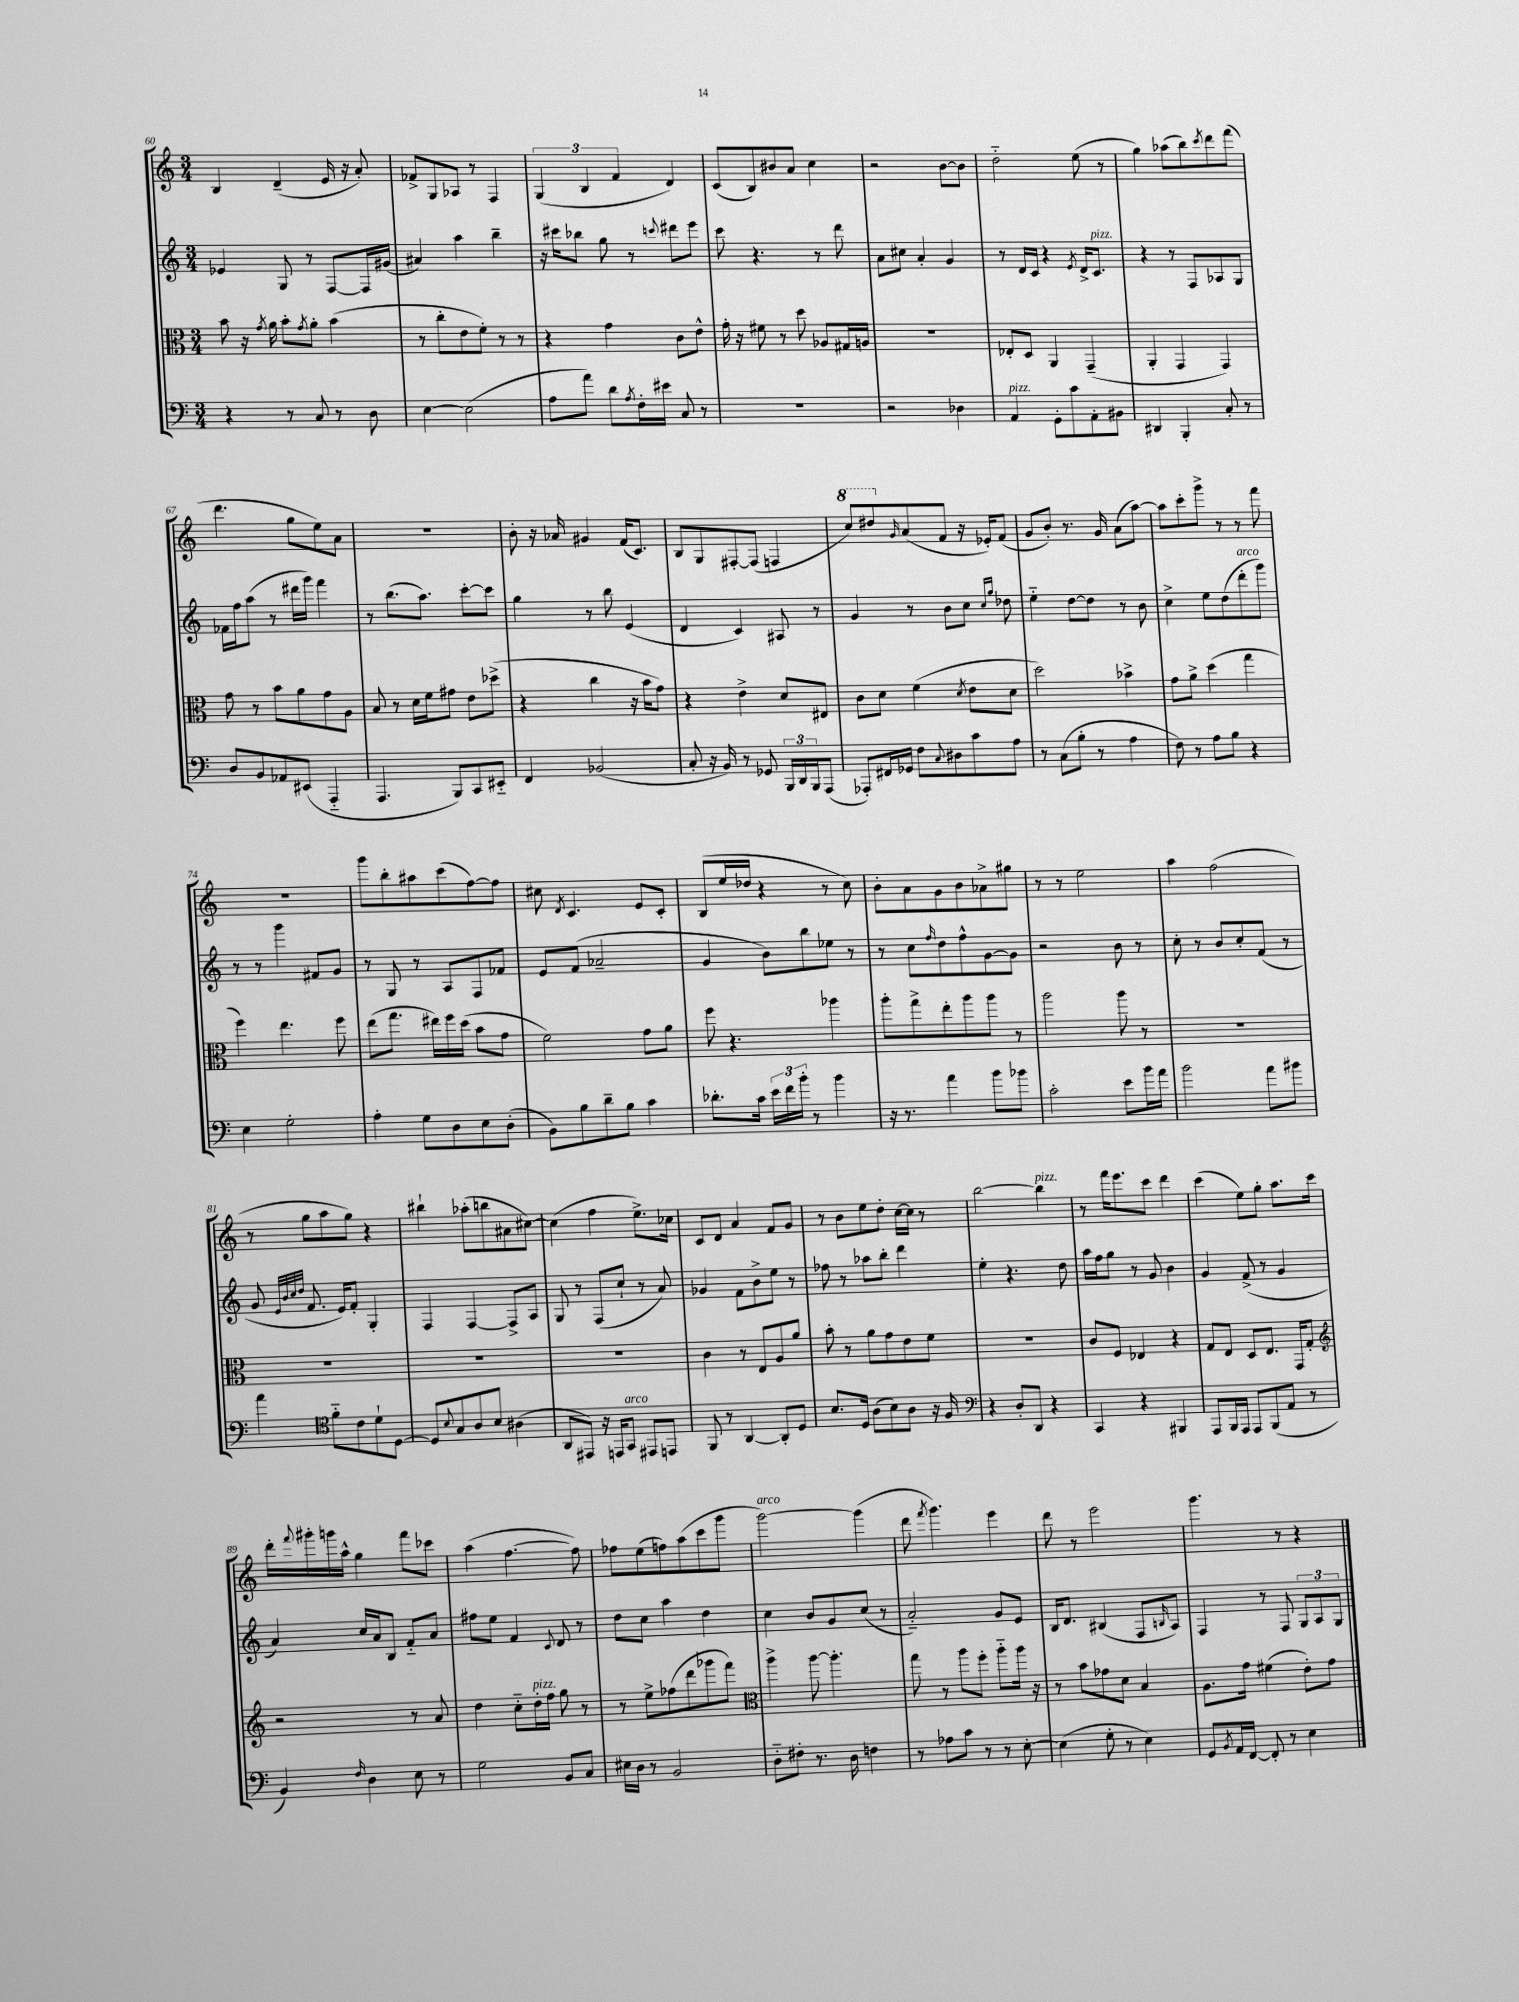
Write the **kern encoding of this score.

**kern	**kern	**kern	**kern
*staff4	*staff3	*staff2	*staff1
*clefF4	*clefC3	*clefG2	*clefG2
*k[]	*k[]	*k[]	*k[]
*M3/4	*M3/4	*M3/4	*M3/4
4r	8b	4e-	4B
.	16r	.	.
.	8qg	.	.
.	16a	.	.
8r	8b'	8G	(4d~
.	8qg	.	.
8C	8a'	8r	.
8r	(4b	[8F	16e
.	.	.	16r
8D	.	16F]	8a')
.	.	(16g#	.
=	=	=	=
[4E	8r	4a#)	8f-^
.	8cc'	.	8G
(2E]	8e	4aa	8A-
.	8f')	.	8r
.	8r	4bb~	4F
.	8r	.	.
=	=	=	=
8A	4r	16r	(6G
.	.	16ccc#	.
8a)	.	8bb-	.
.	.	.	6B
8d	4g	8gg	.
.	.	.	6f
8qA	.	.	.
16F'	.	8r	.
16e#	.	.	.
.	.	8qqccc	.
8C	8c	8ddd#	4d)
8r	8e^^	8eee	.
=	=	=	=
2.r	16g'	8ccc	(8c
.	16r	.	.
.	8f#	4.r	8B)
.	8r	.	8b#
.	8dd	.	8a
.	8A-	8r	4cc
.	16G#	8ddd	.
.	16A	.	.
=	=	=	=
2r	2.r	8a	2r
.	.	8cc#	.
.	.	4a'	.
4D-	.	4g	[8b
.	.	.	8b]
=	=	=	=
4AA	8E-'	8r	2dd'~
.	8D	16d	.
.	.	16c	.
8GG'	4AA	4r	.
8c	.	.	.
.	.	8qe	.
8AA'	(4GG~	16d^	(8ee
.	.	8.c	.
8BB#	.	.	8r
=	=	=	=
4DD#	4AA'	4r	4gg)
4BBB'	4GG	8r	(8aa-
.	.	8F	8bb)
.	.	.	8qccc
8C'	4GG)	8A-	8ddd
8r	.	8G	(8fff
=	=	=	=
8D	8g	16f-	4.ddd
.	.	16ff	.
8BB	8r	(8aa	.
8AA-	8b	8r	.
(8EE#	8a	16ddd#	8gg
.	.	16ggg)	.
4AAA'~	8g	4fff	8ee)
.	8A	.	8a
=	=	=	=
4.AAA	8B	8r	2.r
.	8r	(8.bb	.
.	16d	.	.
.	16f	8.aa)	.
8BBB)	8g#	.	.
8CC	8e	[8ccc'	.
8EE#'~	(8dd-^	8ccc]	.
=	=	=	=
4FF	4r	4gg	8b'
.	.	.	16r
.	.	.	16a-
(2BB-	4cc	8r	4g#
.	.	8bb	.
.	16r	(4e	(16f
.	16b	.	8.c)
.	8g)	.	.
=	=	=	=
8C'	4r	4d	8B
16r	.	.	8G
16BB)	.	.	.
8r	4e^	4c)	[8F#'
8GG-	.	.	(8F#]
24BBB	8d	8A#	4F
24DD	.	.	.
24BBB	.	.	.
(8AAA	8E#	8r	.
=	=	=	=
8AAA-')	8c	4g	8ccc)
16FF#	8d	.	8ddd#
16GG-	.	.	.
.	.	.	16qqg
8F	(4f	8r	(8a
8qqC	.	.	.
8D#	.	8b	8f
.	8qd	.	.
8c	8e	8cc	16r
.	.	.	16e-')
.	.	16qqcc	.
.	.	16qqgg	.
8A	8d	8dd-	(8f
=	=	=	=
8r	2dd)	4ee'~	8g
(8C	.	.	8b')
8B'	.	[8dd	8.r
8r	.	8dd]	.
.	.	.	16g
4A	4b-^	8r	(8a
.	.	8b	[8aa)
=	=	=	=
8F)	8g	4cc^	8aa]
8r	8a^	.	8ccc'
8A	(4dd	8ee	8ggg^
8B	.	(8dd	8r
4r	4gg	8ddd'	8r
.	.	8ggg)	8fff
=	=	=	=
4E	4ff)	8r	2.r
.	.	8r	.
2G'	4.ee	4ggg	.
.	.	8f#	.
.	8ff	8g	.
=	=	=	=
4A'	(8ee	8r	8ggg
.	8.gg	8G	8bb'
8G	.	8r	8aa#
.	16ee#)	.	.
8D	16ff	8A	(8ccc
.	(16dd	.	.
8E	8b	8F	[8ff)
(8D'	8g	8f-	8ff]
=	=	=	=
8BB)	2f)	8e	8cc#
.	.	.	8qd
8B	.	(8f	4.c
8d~	.	2a-~	.
8B	.	.	.
4c	8g	.	8e
.	8a	.	8c'
=	=	=	=
8.d-'	8ff	4g	(8B
.	4.r	.	16ee
16c	.	.	16dd-
24e	.	8b)	4r
24f	.	.	.
24b'	.	.	.
8r	.	8bb	.
4b	4aa-	8ee-	8r
.	.	8r	8cc)
=	=	=	=
16r	8aa'	8r	8b'
8.r	.	.	.
.	8gg^	8cc	8a
.	.	16qqff	.
4a	8ee'	8dd	8g
.	8aa	8ff^^	8b
8b	8aa	[8g	8a-^
8b-	8r	8g]	8gg#
=	=	=	=
2c'	2aa	2r	8r
.	.	.	8r
.	.	.	2ee
8e	8aa	8b	.
16b	8r	8r	.
16a	.	.	.
=	=	=	=
2b	2.r	8cc'	4aa
.	.	8r	.
.	.	8b	(2ff
.	.	8cc'	.
8a	.	(8f	.
8b#	.	8r	.
=	=	=	=
4a	2.r	8g	8r
.	.	32qqe	.
.	.	32qqb	.
.	.	32qqcc	.
.	.	32qqdd	.
.	.	8.f	8gg
*clefC4	*	*	*
8f'~	.	.	8aa
.	.	16e)	.
8c	.	8f'	8gg)
8d`	.	4G'	4r
[8D	.	.	.
=	=	=	=
8D]	2.r	4F	4bb#`
8qqB	.	.	.
8G	.	.	.
8A	.	[4F	(8aa-'
8B	.	.	8bb
(4A#	.	8F^]	8a#
.	.	8A	[8cc#)
=	=	=	=
8AA	2.r	8G	(4cc#]
8EE#)	.	8r	.
16r	.	(8F	4ff
16EE	.	.	.
8GG	.	8cc`	.
8EE#	.	8r	8.ee^)
8EE	.	8a)	.
.	.	.	16cc-
=	=	=	=
8FF	4c	4g-	8c
8r	.	.	8d
[4AA	8r	8f	4a
.	8E	8b^	.
8AA']	8A	8ee	8f
8D	8a	8r	8g
=	=	=	=
8.B	8b'	8ff-	8r
.	8r	8r	8b
16D	.	.	.
(8A	8a	8aa-	8ee
8B)	8g	8bb'	8dd'
8A	8e	4ddd	[16cc
.	.	.	16cc]
16r	8f	.	8r
16F	.	.	.
=	=	=	=
*clefF4	*	*	*
4r	2.r	4ee'	[2bb
8D'	.	4.r	.
8DD	.	.	.
4r	.	.	4bb]
.	.	8dd	.
=	=	=	=
4CC	8c	16aa	8r
.	.	16ff	.
.	8F	8gg	16fff
.	.	.	8.eee
4r	4E-	8r	.
.	.	8g	8ccc
4BBB#	4r	4b	4ddd
=	=	=	=
8AAA	8G	4g	(4ccc
16BBB	8E	.	.
16AAA	.	.	.
8AAA	8D	(8f^	8ee)
(8BBB	8.E	8r	8gg'
8AA	.	4g	8.aa
.	16GG	.	.
8r	8G'	.	.
.	.	.	16ccc
=	=	=	=
*	*clefG2	*	*
4BB)	2r	4a)	16ddd'
.	.	.	8qqfff
.	.	.	16ggg#'
.	.	.	16ggg
.	.	.	16aa^^
16qqF	.	.	.
4D	.	16cc	4gg
.	.	16a	.
.	.	8B	.
8E	8r	8f'~	8fff
8r	8a	8a	8ccc-
=	=	=	=
2G	4dd	8ff#	(4aa
.	.	8ee	.
.	8cc'~	4f	[4.ff
.	16dd'	.	.
.	16ff	.	.
.	.	8qqc	.
8BB	8gg	8d	.
8C	8r	8r	8ff])
=	=	=	=
16E#	8r	8dd	8ff-
16D	.	.	.
8r	8ee^	8cc	(8ee
2BB	(8ff-	4aa	8ff)
.	8ddd	.	(8aa
.	8ggg-	4dd	8ccc
.	8fff)	.	8ggg
=	=	=	=
*	*clefC3	*	*
8D'~	4aa^	4cc	[2ggg)
8F#'	.	.	.
8.r	[8aa	8b	.
.	4.aa']	8g	.
16D	.	.	.
4F	.	(8cc	(4ggg]
.	.	8r	.
=	=	=	=
8r	8gg	2a'~)	8ddd
.	.	.	8qfff
8A-	8r	.	4.ggg)
8c	8aa	.	.
8r	8ff'	.	.
8r	8aa'~	8g	4eee
[8E'	16aa	8e	.
.	16r	.	.
=	=	=	=
(4E]	8r	16B	8ddd
.	.	8.d	.
.	8b	.	8r
8G'	8g-	(4B#	2eee
8r	8d	.	.
4E)	4B	8F	.
.	.	16qqB	.
.	.	8A)	.
=	=	=	=
8GG	8.A	4F	4.ggg
8qBB	.	.	.
16AA	.	.	.
[16FF	16g	.	.
8FF']	(4f#	8r	.
8r	.	8F	8r
4E	8e')	12G	4r
.	.	12A	.
.	8g	.	.
.	.	12G	.
==	==	==	==
*-	*-	*-	*-
